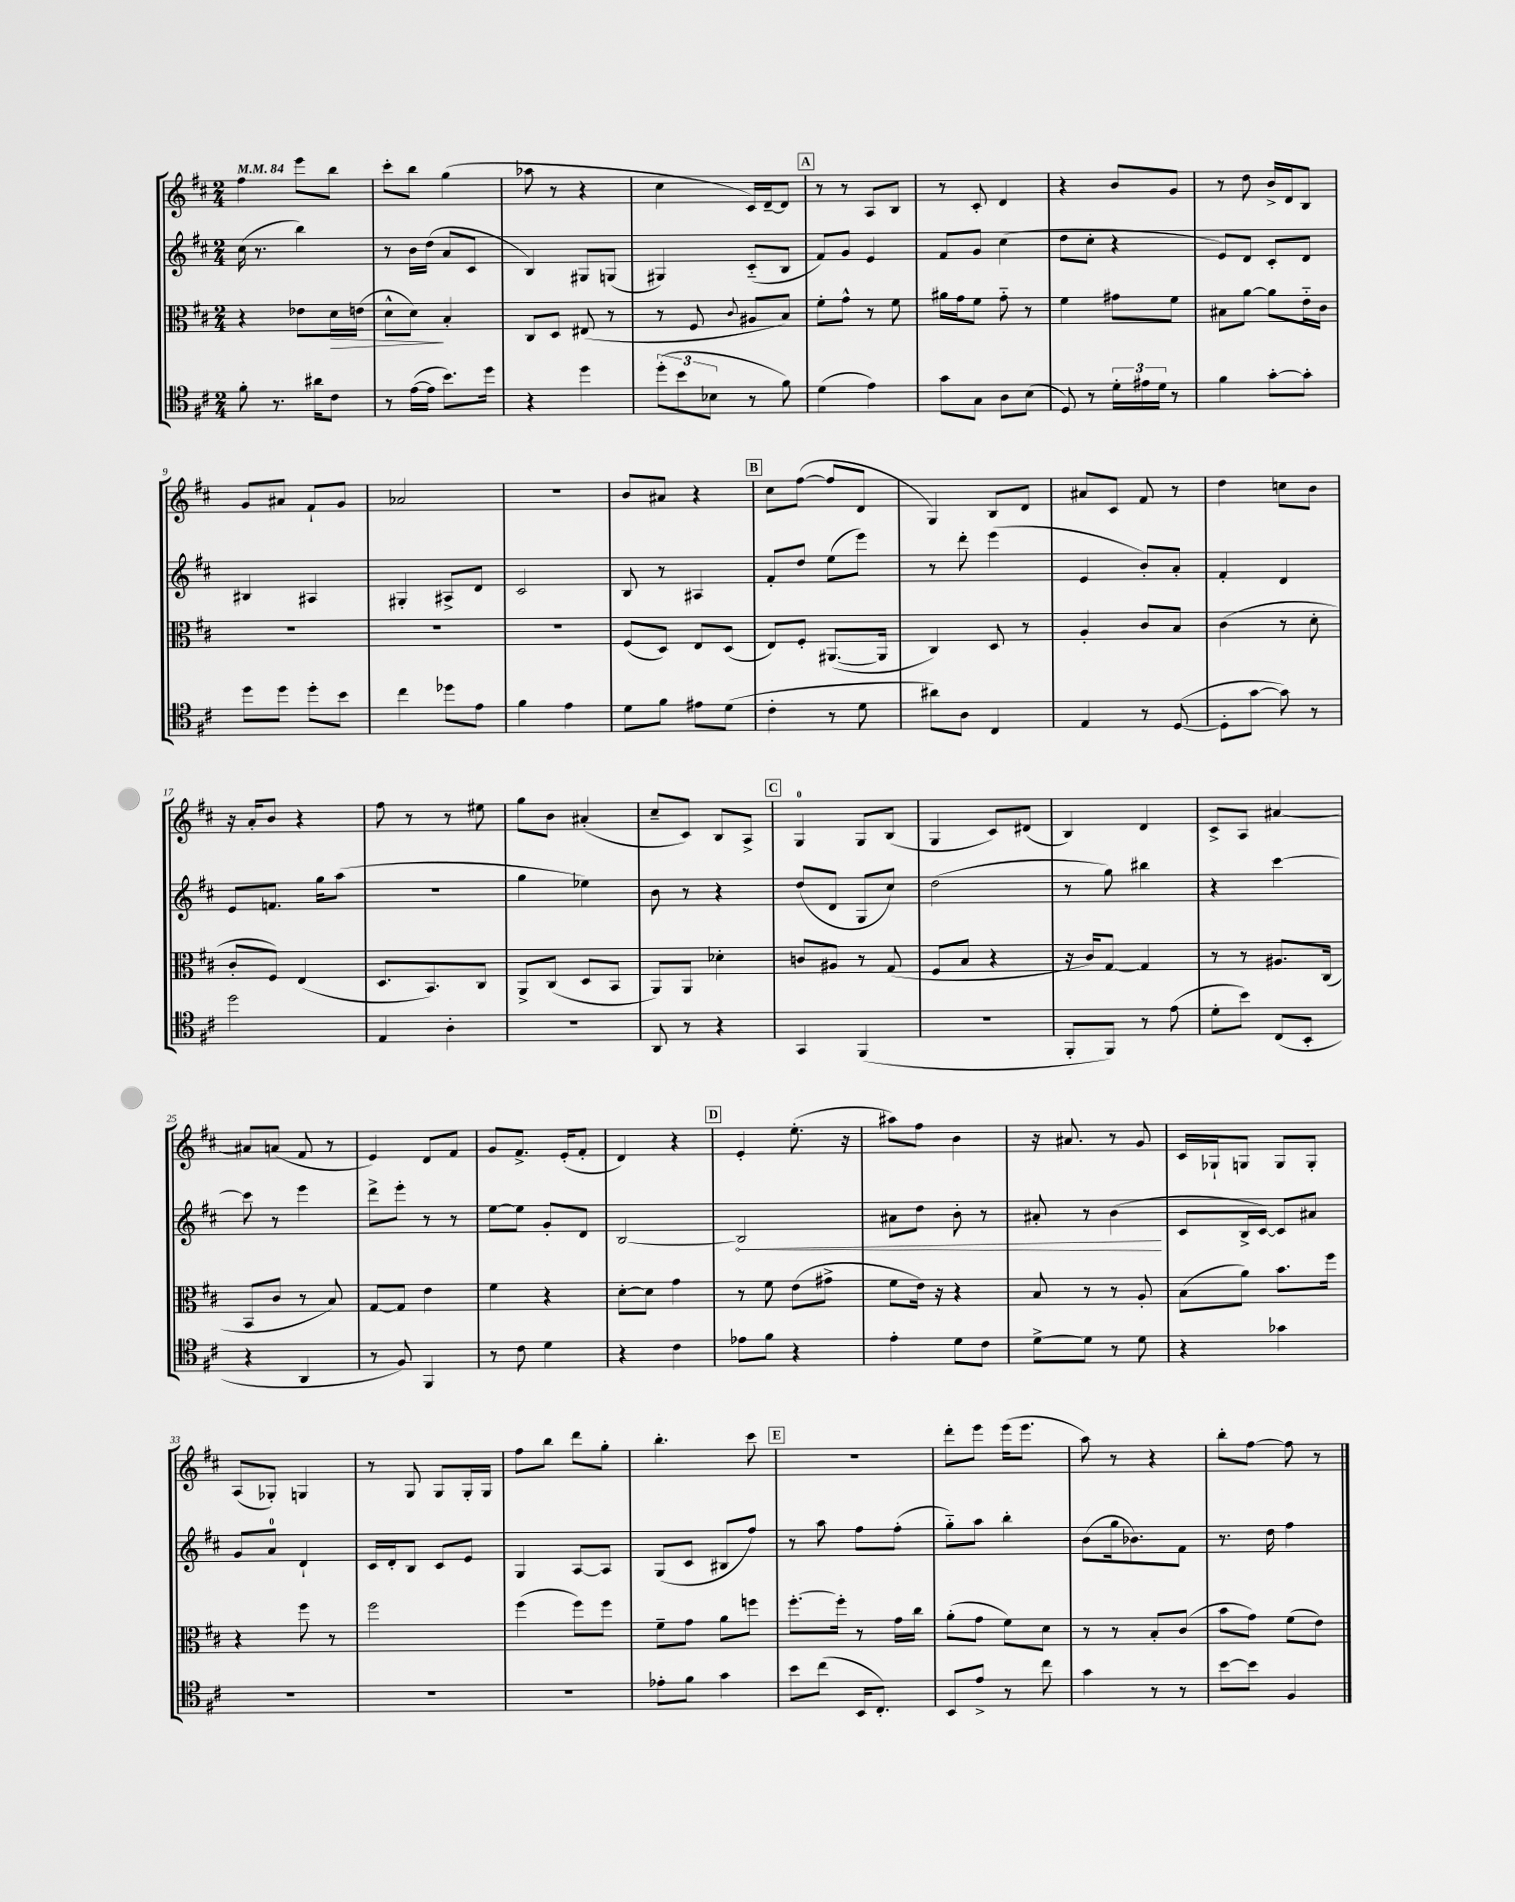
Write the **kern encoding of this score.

**kern	**kern	**kern	**kern
*staff4	*staff3	*staff2	*staff1
*clefC4	*clefC3	*clefG2	*clefG2
*k[f#c#]	*k[f#c#]	*k[f#c#]	*k[f#c#]
*M2/4	*M2/4	*M2/4	*M2/4
*MM84	*MM84	*MM84	*MM84
8f#'\	4r	(16cc#\	4ff#\
.	.	8.r	.
8.r	.	.	.
.	8e-\L	4bb\)	8eee\L
16a#\LK	.	.	.
8c#\J	16d\L	.	8bb\J
.	(16e\JJ	.	.
=	=	=	=
8r	8d^^\L	8r	8ccc#'\L
([16e\LL	8d\J)	16b\LL	8bb\J
16e\]JJ	.	(16dd\JJ	.
8.b\L)	4B'/	8a/L	(4gg\
.	.	8c#/J	.
16dd\Jk	.	.	.
=	=	=	=
4r	8C#/L	4B/)	8aa-\
.	8D/J	.	8r
4dd\	(8E#/	8G#/L	4r
.	8r	(8G/J	.
=	=	=	=
(12dd'\L	8r	4G#/)	4cc#\
12b\	.	.	.
.	8F#/	.	.
12B-\J	.	.	.
.	8qqc#/	.	.
8r	8A#/L	(8c#'~/L	16c#/LL)
.	.	.	[16d~/J
8f#\)	8B/J)	8B/J	8d/]J
=	=	=	=
(4d\	8f#'\L	8f#/L)	8r
.	8g^^\J	8g/J	8r
4e\)	8r	4e/	8A/L
.	8f#\	.	8B/J
=	=	=	=
8g\L	16a#\LL	8f#/L	8r
.	16g\J	.	.
8G\J	8f#\J	8g/J	8c#'/
8A\L	8g'~\	(4cc#\	4d/
(8B\J	8r	.	.
=	=	=	=
8D/)	4f#\	8dd\L	4r
8r	.	8cc#'\J	.
24d'\LL	8g#\L	4r	8b/L
24e#\	.	.	.
24d\JJ	.	.	.
8r	8f#\J	.	8g/J
=	=	=	=
4f#\	8B#\L	8e/L)	8r
.	[8a\J	8d/J	8dd\
[8g'\L	8a\]L	8c#'/L	16b^/LL
.	.	.	16d/J
8g'\]J	16e'~\L	8d/J	8B/J
.	16c#\JJ	.	.
=	=	=	=
8dd\L	2r	4B#/	8g/L
8dd\J	.	.	8a#/J
8dd'\L	.	4A#/	8f#`/L
8b\J	.	.	8g/J
=	=	=	=
4cc#\	2r	4G#'/	2a-/
8dd-\L	.	8A#^/L	.
8e\J	.	8d/J	.
=	=	=	=
4f#\	2r	2c#/	2r
4e\	.	.	.
=	=	=	=
8d\L	(8F#/L	8B/	8b/L
8f#\J	8D/J)	8r	8a#/J
8e#\L	8E/L	4A#/	4r
(8d\J	(8D/J	.	.
=	=	=	=
4c#'\	8E/L)	8f#'/L	8cc#\L
.	8F#'/J	8dd/J	([8ff#\J
8r	([8.AA#/L	(8ee\L	8ff#/]L
8d\	.	8eee\J)	8d/J
.	16AA#/]Jk	.	.
=	=	=	=
8a#\L)	4C#/)	8r	4G/)
8A\J	.	8ddd'\	.
4C#/	8D/	(4eee\	8B/L
.	8r	.	8d/J
=	=	=	=
4E/	4A'/	4e/	8a#/L
.	.	.	8c#/J
8r	8c#/L	8b'/L)	8f#/
([8D/	8B/J	8a'/J	8r
=	=	=	=
8D'\]L	(4c#\	4f#'/	4dd\
[8g\J	.	.	.
8g\])	8r	4d/	8cc\L
8r	8d'\	.	8b\J
=	=	=	=
2dd\	8c#'/L	8e/L	16r
.	.	.	16a'/LK
.	8F#/J)	8.f/J	8b/J
.	(4E/	.	4r
.	.	16gg\LK	.
.	.	(8aa\J	.
=	=	=	=
4E/	8.D/L	2r	8ff#\
.	.	.	8r
.	8.BB/)	.	.
4A'\	.	.	8r
.	8C#/J	.	8ee#\
=	=	=	=
2r	8AA^/L	4gg\	8gg\L
.	(8C#/J	.	8b\J
.	8D/L	4ee-\)	(4a#'/
.	8BB/J	.	.
=	=	=	=
8AA/	8AA/L)	8b\	8cc#~/L
8r	8AA/J	8r	8c#/J)
4r	4d-'\	4r	8B/L
.	.	.	8A^/J
=	=	=	=
4GG/	8c/L	(8dd/L	4G/
.	8A#/J	8d/J	.
(4FF#/	8r	8G/L	8G/L
.	(8G/	8cc#/J)	(8B/J
=	=	=	=
2r	8F#/L	(2dd\	4G/
.	8B/J	.	.
.	4r	.	8c#/L)
.	.	.	(8d#/J
=	=	=	=
8FF#'/L	16r	8r	4B/)
.	16c#/LK)	.	.
8FF#/J)	[8G/J	8gg\)	.
8r	4G/]	4bb#\	4d/
(8e\	.	.	.
=	=	=	=
8d'\L	8r	4r	8c#^/L
8b\J)	8r	.	8A/J
(8C#/L	8.A#/L	[4ccc#\	[4a#/
8BB'/J	.	.	.
.	(16C#/Jk	.	.
=	=	=	=
4r	8BB/L	8ccc#\]	8a#/]L
.	8c#/J	8r	(8a/J
4AA/	8r	4eee\	8f#/
.	8B/)	.	8r
=	=	=	=
8r	[8G/L	8ddd^\L	4e/)
8F#/)	8G/]J	8eee'\J	.
4FF#/	4e\	8r	8d/L
.	.	8r	8f#/J
=	=	=	=
8r	4f#\	[8ee\L	8g/L
8c#\	.	8ee\]J	8.f#^/J
4d\	4r	8g'/L	.
.	.	.	(16e'/LK
.	.	8d/J	8f#'/J
=	=	=	=
4r	[8d'\L	[2B/	4d/)
.	8d\]J	.	.
4c#\	4g\	.	4r
=	=	=	=
8e-\L	8r	2B/]	4e'/
8f#\J	8f#\	.	.
4r	(8e\L	.	(8.ee'\
.	8g#^\J	.	.
.	.	.	16r
=	=	=	=
4e'\	8f#\L	8a#\L	8aa#\L)
.	16e\Jk)	8dd\J	8ff#\J
.	16r	.	.
8d\L	4r	8b'\	4b\
8c#\J	.	8r	.
=	=	=	=
[8d^\L	8B/	8a#'/	16r
.	.	.	8.a#/
8d\]J	8r	8r	.
8r	8r	(4b\	8r
8d\	8A'/	.	8g/
=	=	=	=
4r	(8B\L	8c#/L	16c#/LL
.	.	.	16G-`/J
.	8a\J)	16B^/L	8G/J
.	.	[16c#/JJ)	.
4g-\	8.b\L	8c#/]L	8G/L
.	.	8a#/J	8G'/J
.	16ff#\Jk	.	.
=	=	=	=
2r	4r	8g/L	(8A/L
.	.	8a/J	8G-'/J)
.	8ff#\	4d`/	4G/
.	8r	.	.
=	=	=	=
2r	2ff#\	16c#/LL	8r
.	.	16d'/J	.
.	.	8B/J	8G/
.	.	8c#/L	8G/L
.	.	8e/J	16G'/L
.	.	.	16G/JJ
=	=	=	=
2r	(4ff#\	4G/	8ff#\L
.	.	.	8bb\J
.	8ff#\L)	[8A/L	8ddd\L
.	8ff#\J	8A/]J	8gg'\J
=	=	=	=
8e-'\L	8f#~\L	(8G/L	4.bb'\
8f#\J	8g\J	8c#/J	.
4g\	8a\L	8B#/L	.
.	8ff\J	8ff#/J)	8ccc#\
=	=	=	=
8b\L	[8.ff#'\L	8r	2r
(8cc#\J	.	8aa\	.
.	16ff#'\]Jk	.	.
16BB/LK	8r	8ff#\L	.
8.C#'/J)	.	.	.
.	16g\LL	(8ff#'\J	.
.	16cc#\JJ	.	.
=	=	=	=
8BB/L	(8a'\L	8gg'~\L)	8ddd'\L
8e^/J	8g\J	8aa\J	8eee\J
8r	8f#\L)	4bb'\	(16eee\LK
.	.	.	8.eee\J
8cc#\	8d\J	.	.
=	=	=	=
4g\	8r	(8b\L	8aa\)
.	8r	16gg\k	8r
.	.	8.b-\)	.
8r	8B'/L	.	4r
8r	(8c#/J	8f#\J	.
=	=	=	=
[8b\L	8b\L	8.r	8bb'\L
8b\]J	8g\J)	.	[8ff#\J
.	.	16dd\	.
4F#/	(8f#\L	4ff#\	8ff#\]
.	8e\J)	.	8r
==	==	==	==
*-	*-	*-	*-
